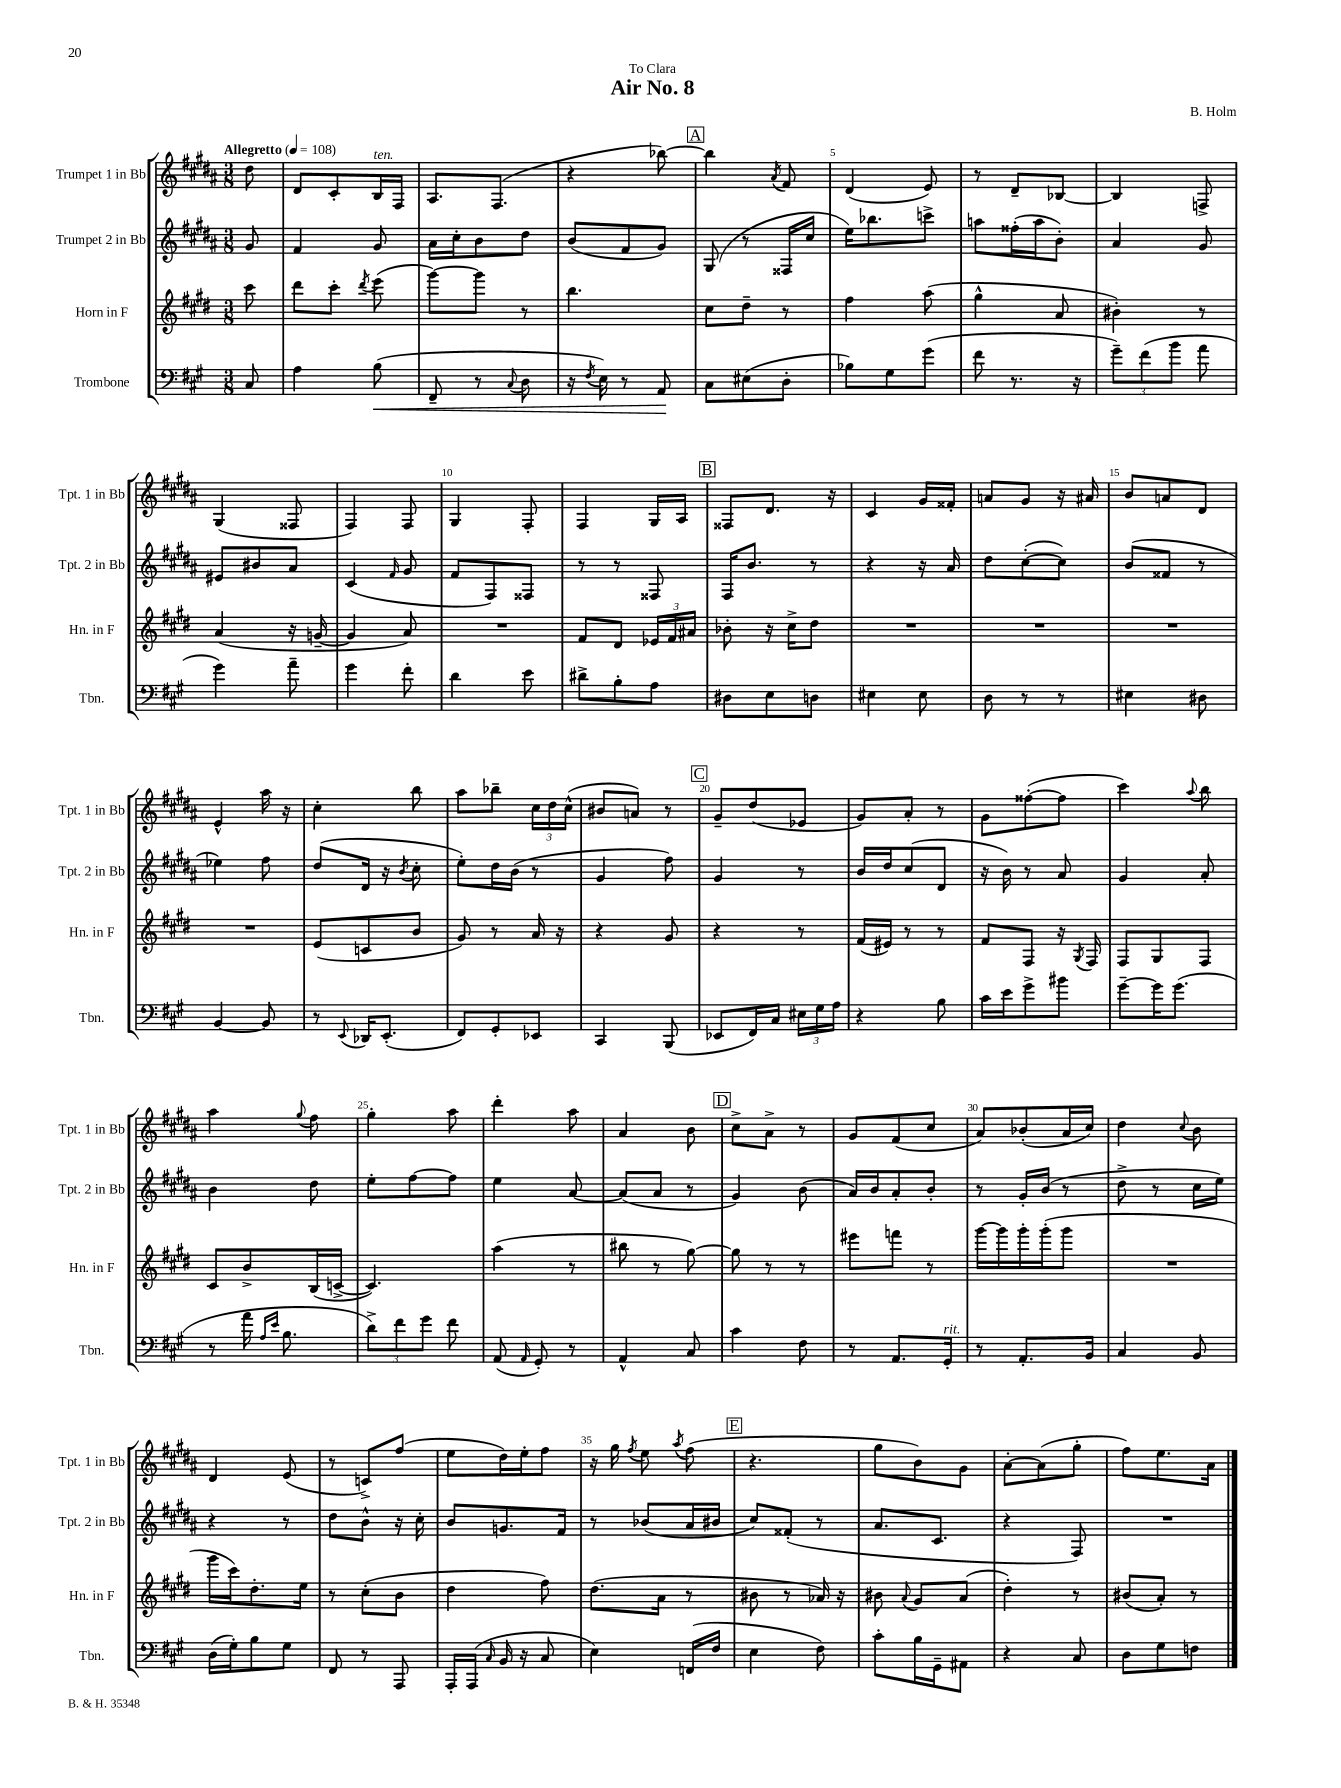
\header { title = "Air No. 8" composer = "B. Holm" dedication = "To Clara" }
<<
\new StaffGroup <<
\new Staff = "s0" \with { instrumentName = "Trumpet 1 in Bb" shortInstrumentName = "Tpt. 1 in Bb" } {
    \clef treble \key b \major \numericTimeSignature \time 3/8 \partial 8 \tempo "Allegretto" 4 = 108
    \autoBeamOff dis''8 |
    dis'8[ cis'8-. b16^\markup { \italic "ten." } fis16] |
    ais8.[ fis8.]( |
    r4 bes''8~) |
    \mark \markup { \box "A" } bes''4 \acciaccatura { ais'8 } fis'8 |
    dis'4( e'8) |
    r8 dis'8[-- bes8]~ |
    bes4 f8-> |
    gis4( fisis8 |
    fis4) fis8 |
    gis4 fis8-. |
    fis4 gis16[ ais16] |
    \mark \markup { \box "B" } fisis8[ dis'8.] r16 |
    cis'4 gis'16[ fisis'16]-. |
    a'8[ gis'8] r16 ais'16 |
    b'8[ a'8 dis'8] |
    e'4-^ ais''16 r16 |
    cis''4-. b''8 |
    ais''8[ bes''8]-- \tuplet 3/2 { cis''16[ dis''16 cis''16]-^( } |
    bis'8[ a'8]) r8 |
    \mark \markup { \box "C" } gis'8[-- dis''8( ees'8] |
    gis'8[) ais'8]-. r8 |
    gis'8[ fisis''8~-.( fisis''8] |
    cis'''4) \appoggiatura { ais''8 } b''8 |
    ais''4 \appoggiatura { gis''8 } fis''8 |
    gis''4-. ais''8 |
    dis'''4-. ais''8 |
    ais'4 b'8 |
    \mark \markup { \box "D" } cis''8[-> ais'8]-> r8 |
    gis'8[ fis'8( cis''8] |
    ais'8[) bes'8-.( ais'16 cis''16]) |
    dis''4 \appoggiatura { cis''8 } b'8 |
    dis'4 e'8( |
    r8 c'8[->) fis''8]( |
    e''8[ dis''16) e''16-. fis''8] |
    r16 gis''16 \acciaccatura { fis''8 } e''8 \acciaccatura { ais''8 } fis''8( |
    \mark \markup { \box "E" } r4. |
    gis''8[ b'8) gis'8] |
    ais'8[~-. ais'8( gis''8]-. |
    fis''8[) e''8. ais'16] \bar "|." |
}
\new Staff = "s1" \with { instrumentName = "Trumpet 2 in Bb" shortInstrumentName = "Tpt. 2 in Bb" } {
    \clef treble \key b \major \numericTimeSignature \time 3/8 \partial 8
    \autoBeamOff gis'8 |
    fis'4 gis'8 |
    ais'16[ cis''16-. b'8 dis''8] |
    b'8[( fis'8 gis'8]) |
    \mark \markup { \box "A" } gis8( r8 fisis16[ cis''16] |
    e''16[) bes''8. c'''8]-> |
    a''8[ fisis''16-.( a''16 b'8]-.) |
    ais'4 gis'8 |
    eis'8[ bis'8 ais'8] |
    cis'4( \grace { fis'16 } gis'8 |
    fis'8[ fis8) fisis8] |
    r8 r8 fisis8 |
    \mark \markup { \box "B" } fis16[ b'8.] r8 |
    r4 r16 ais'16 |
    dis''8[ cis''8~-.( cis''8]) |
    b'8[( fisis'8] r8 |
    ees''4) fis''8 |
    dis''8[( dis'16] r16 \acciaccatura { b'8 } cis''8-. |
    e''8[-.) dis''16 b'16]( r8 |
    gis'4 fis''8) |
    \mark \markup { \box "C" } gis'4 r8 |
    b'16[ dis''16 cis''8( dis'8] |
    r16 b'16) r8 ais'8 |
    gis'4 ais'8-. |
    b'4 dis''8 |
    e''8[-. fis''8~ fis''8] |
    e''4 ais'8~ |
    ais'8[( ais'8] r8 |
    \mark \markup { \box "D" } gis'4) b'8( |
    ais'16[) b'16 ais'8-. b'8]-. |
    r8 gis'16[-. b'16]( r8 |
    dis''8-> r8 cis''16[ e''16]) |
    r4 r8 |
    dis''8[ b'8]-^ r16 cis''16-. |
    b'8[ g'8. fis'16] |
    r8 bes'8[( ais'16 bis'16] |
    \mark \markup { \box "E" } cis''8[) fisis'8]-.( r8 |
    ais'8.[ cis'8.] |
    r4 fis8) |
    R4. \bar "|." |
}
\new Staff = "s2" \with { instrumentName = "Horn in F" shortInstrumentName = "Hn. in F" } {
    \clef treble \key e \major \numericTimeSignature \time 3/8 \partial 8
    \autoBeamOff cis'''8 |
    dis'''8[ cis'''8]-. \acciaccatura { dis'''8 } e'''8( |
    gis'''8[~) gis'''8] r8 |
    b''4. |
    \mark \markup { \box "A" } cis''8[ dis''8]-- r8 |
    fis''4 a''8( |
    gis''4-^ a'8 |
    bis'4-.) r8 |
    a'4( r16 g'16~-- |
    g'4 a'8) |
    R4. |
    fis'8[ dis'8] \tuplet 3/2 { ees'16[ fis'16 ais'16] } |
    \mark \markup { \box "B" } bes'8-. r16 cis''16[-> dis''8] |
    R4. |
    R4. |
    R4. |
    R4. |
    e'8[( c'8 b'8] |
    gis'8) r8 a'16 r16 |
    r4 gis'8 |
    \mark \markup { \box "C" } r4 r8 |
    fis'16[( eis'16]) r8 r8 |
    fis'8[ fis8] r16 \acciaccatura { gis8 } fis16 |
    fis8[ gis8 fis8] |
    cis'8[ b'8-> b16( c'16]~-> |
    c'4.) |
    a''4( r8 |
    bis''8 r8 gis''8~) |
    \mark \markup { \box "D" } gis''8 r8 r8 |
    eis'''8[ f'''8] r8 |
    gis'''16[~ gis'''16 gis'''16-. gis'''16-.( gis'''8] |
    R4. |
    gis'''16[ cis'''16) dis''8.-. e''16] |
    r8 cis''8[-.( b'8] |
    dis''4 fis''8) |
    dis''8.[( a'16] r8 |
    \mark \markup { \box "E" } bis'8 r8 aes'16) r16 |
    bis'8 \appoggiatura { a'8 } gis'8[ a'8]( |
    dis''4-.) r8 |
    bis'8[( a'8]-.) r8 \bar "|." |
}
\new Staff = "s3" \with { instrumentName = "Trombone" shortInstrumentName = "Tbn." } {
    \clef bass \key a \major \numericTimeSignature \time 3/8 \partial 8
    \autoBeamOff cis8 |
    a4 b8\<( |
    fis,8-- r8 \appoggiatura { cis8 } d8 |
    r16 \acciaccatura { fis8 } e16) r8 a,8\! |
    \mark \markup { \box "A" } cis8[ eis8( d8]-. |
    bes8[) gis8 gis'8]( |
    fis'8 r8. r16 |
    \tuplet 3/2 { gis'8[--) fis'8( b'8] } a'8 |
    gis'4) a'8-- |
    gis'4 fis'8-. |
    d'4 e'8 |
    dis'8[-> b8-. a8] |
    \mark \markup { \box "B" } dis8[ e8 d8] |
    eis4 eis8 |
    d8 r8 r8 |
    eis4 dis8 |
    b,4~ b,8 |
    r8 \appoggiatura { e,8 } des,16[ e,8.]-.( |
    fis,8[) gis,8-. ees,8] |
    cis,4 b,,8( |
    \mark \markup { \box "C" } ees,8[ fis,16) cis16] \tuplet 3/2 { eis16[ gis16 a16] } |
    r4 b8 |
    cis'16[ e'16 gis'8-> bis'8] |
    gis'8[~-- gis'16 gis'8.]( |
    r8 a'16 \grace { a16[ e'16] } b8. |
    \tuplet 3/2 { d'8[->) fis'8 gis'8] } fis'8 |
    a,8( \grace { a,16 } gis,8-.) r8 |
    a,4-^ cis8 |
    \mark \markup { \box "D" } cis'4 fis8 |
    r8 a,8.[ gis,16]-.^\markup { \italic "rit." } |
    r8 a,8.[-. b,16] |
    cis4 b,8 |
    d16[( gis16-.) b8 gis8] |
    fis,8 r8 a,,8 |
    a,,16[-. a,,16]( \grace { cis16 } b,16 r16 cis8 |
    e4) f,16[( fis16] |
    \mark \markup { \box "E" } e4 fis8) |
    cis'8[-. b16 gis,16-- ais,8] |
    r4 cis8 |
    d8[ gis8 f8] \bar "|." |
}
>>
>>
\layout { \context { \Score \override BarNumber.break-visibility = ##(#f #t #t) barNumberVisibility = #(every-nth-bar-number-visible 5) } }
